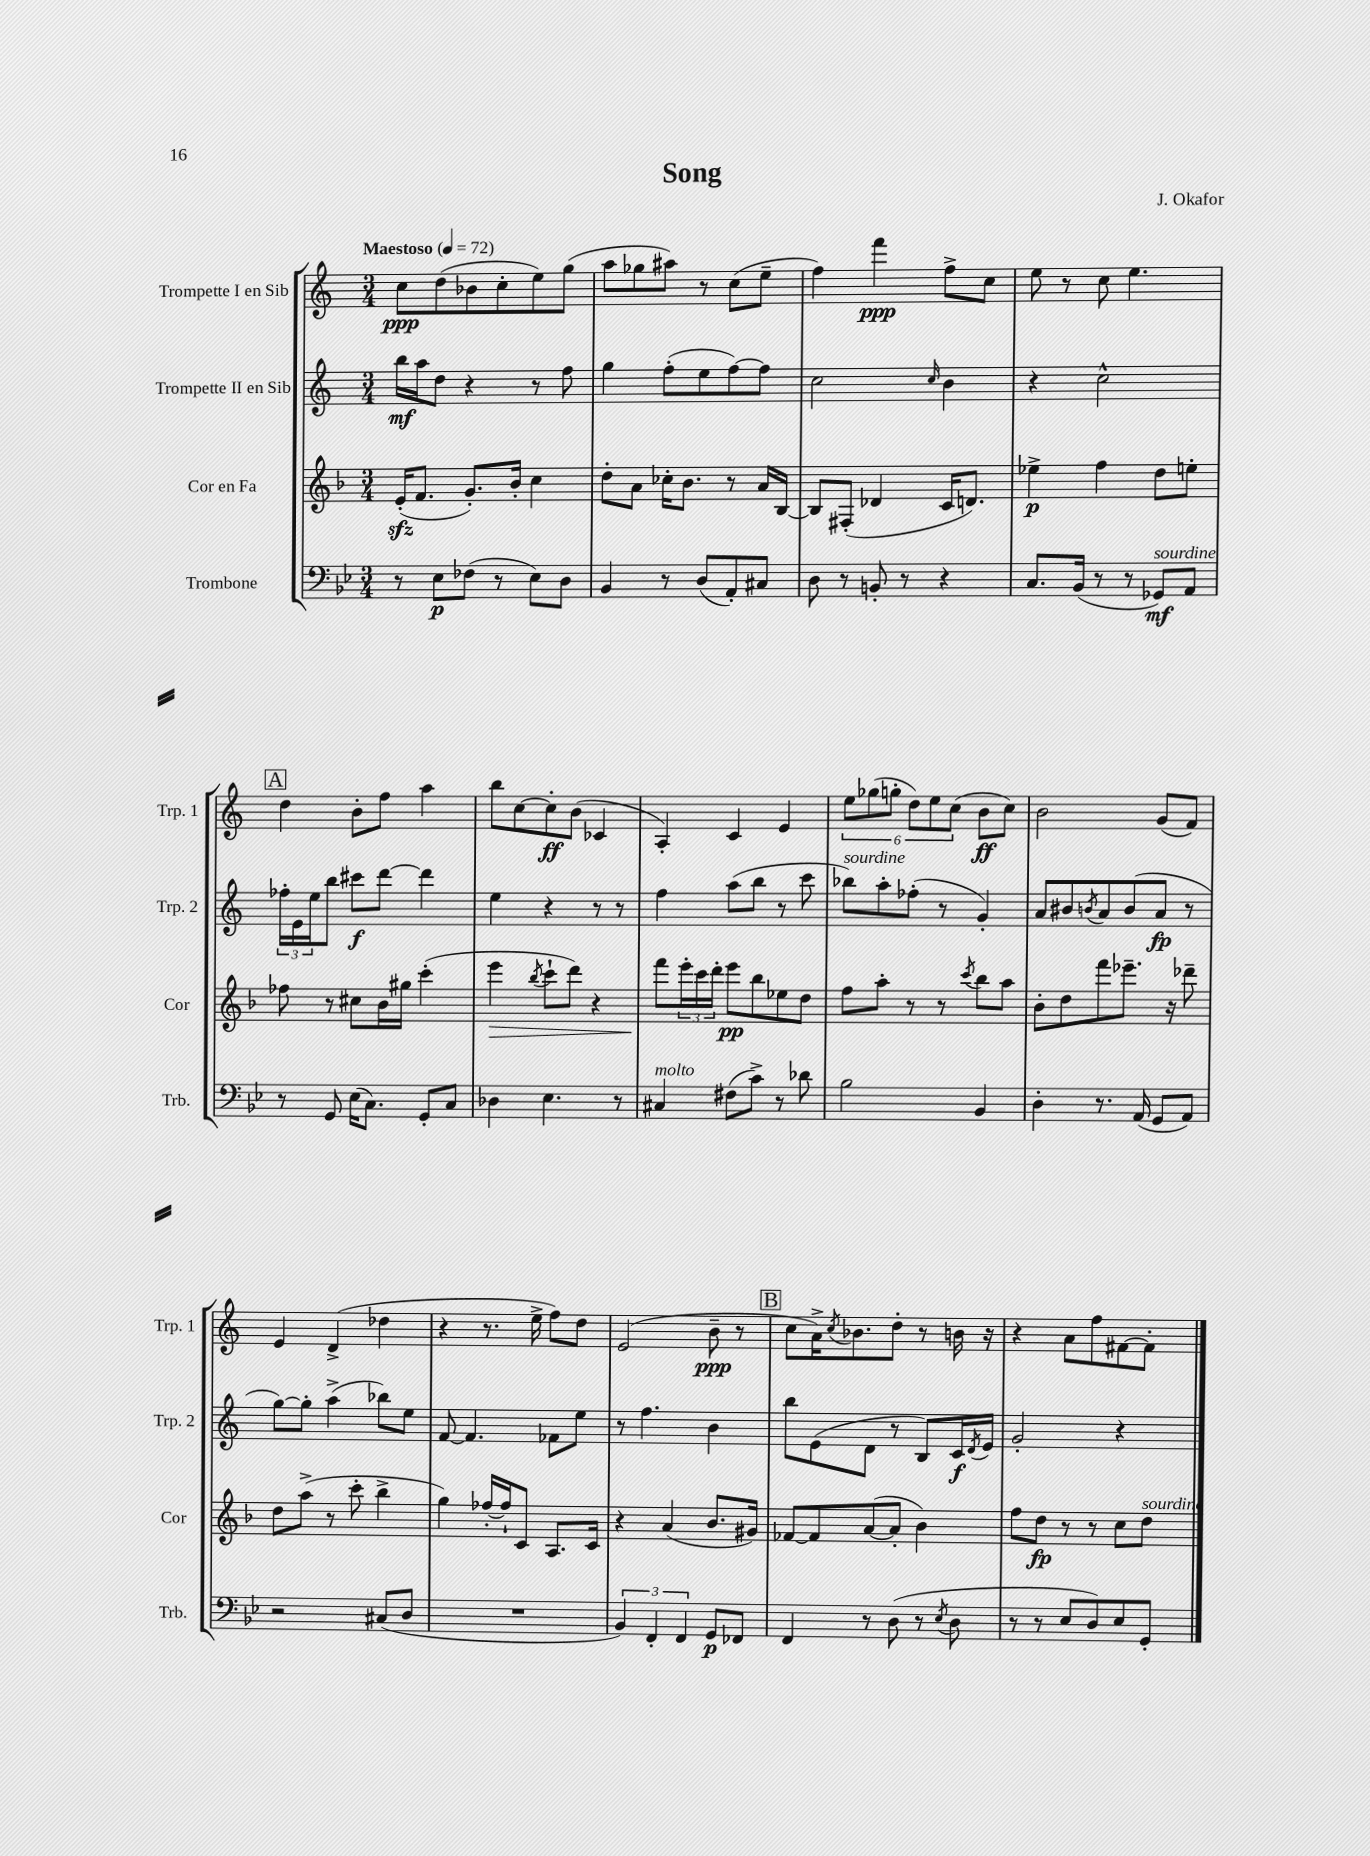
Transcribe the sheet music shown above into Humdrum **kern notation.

**kern	**kern	**kern	**kern
*staff4	*staff3	*staff2	*staff1
*clefF4	*clefG2	*clefG2	*clefG2
*k[b-e-]	*k[b-]	*k[]	*k[]
*M3/4	*M3/4	*M3/4	*M3/4
*MM72	*MM72	*MM72	*MM72
8r	(16e'/LK	16bb\LL	8cc\L
.	8.f/J	16aa\J	.
8E-\L	.	8dd\J	(8dd\
(8F-\J	8.g'/L)	4r	8b-\
8r	.	.	8cc'\
.	16b-'/Jk	.	.
8E-\L)	4cc\	8r	8ee\)
8D\J	.	8ff\	(8gg\J
=	=	=	=
4BB-/	8dd'\L	4gg\	8aa\L
.	8a\J	.	8gg-\
8r	16cc-'\LK	(8ff'\L	8aa#\J)
.	8.b-\J	.	.
(8D/L	.	8ee\	8r
8AA'/)	8r	[8ff\)	(8cc\L
8C#/J	16a/LL	8ff\]J	8ee~\J
.	[16B-/JJ	.	.
=	=	=	=
8D\	8B-/]L	2cc\	4ff\)
8r	(8F#'/J	.	.
8BB'/	4d-/	.	4fff\
8r	.	.	.
.	.	16qqcc/	.
4r	16c/LK	4b\	8ff^\L
.	8.d/J)	.	.
.	.	.	8cc\J
=	=	=	=
8.C/L	4ee-^\	4r	8ee\
.	.	.	8r
(16BB-/Jk	.	.	.
8r	4ff\	2cc^^\	8cc\
8r	.	.	4.ee\
8GG-/L)	8dd\L	.	.
8AA/J	8ee'\J	.	.
=	=	=	=
8r	8ff-\	24ff-'\LL	4dd\
.	.	24e\	.
.	.	24ee\J	.
8GG/	8r	8bb\J	.
(16E-\LK	8cc#\L	8ccc#\L	8b'\L
8.C\J)	.	.	.
.	16b-\L	[8ddd\J	8ff\J
.	16gg#\JJ	.	.
8GG'/L	(4ccc'\	4ddd\]	4aa\
8C/J	.	.	.
=	=	=	=
4D-\	4eee\	4ee\	8bb\L
.	.	.	[8cc\
.	8qbb-/	.	.
4.E-\	8ccc`\L	4r	8cc'\]
.	8ddd\J)	.	(8b\J
.	4r	8r	4c-/
8r	.	8r	.
=	=	=	=
4C#/	8fff\L	4ff\	4A'/)
.	24eee'\L	.	.
.	24ccc\	.	.
.	24ddd'\JJ	.	.
(8F#\L	8eee\L	(8aa\L	4c/
8c^\J)	8bb-\	8bb\J	.
8r	8ee-\	8r	4e/
8d-\	8dd\J	8ccc\	.
=	=	=	=
2B-\	8ff\L	8bb-\L)	12ee\L
.	.	.	(12gg-\
.	8aa'\J	8aa'\	.
.	.	.	12gg'\J
.	8r	(8ff-'\J	12dd\L)
.	.	.	12ee\
.	8r	8r	.
.	.	.	(12cc\J
.	8qccc/	.	.
4BB-/	8bb-\L	4g'/)	8b\L
.	8aa\J	.	8cc\J)
=	=	=	=
4D'\	8b-'\L	8a/L	2b\
.	8dd\	8b#/	.
.	.	8qb/	.
8.r	8fff\	8a/	.
.	8.eee-~\J	(8b/	.
(16AA/	.	.	.
8GG/L	.	8a/J	(8g/L
.	16r	.	.
8AA/J)	8ddd-~\	8r	8f/J)
=	=	=	=
2r	8dd\L	[8gg\L)	4e/
.	(8aa^\J	8gg'\]J	.
.	8r	(4aa^\	(4d^/
.	8ccc'\	.	.
(8C#/L	4bb-^\	8bb-\L)	4dd-\
8D/J	.	8ee\J	.
=	=	=	=
2.r	4gg\)	[8f/	4r
.	.	4.f/]	.
.	[16ff-'/LL	.	8.r
.	16ff-`/]J	.	.
.	8c/J	.	.
.	.	.	16ee^\
.	8.A/L	8f-\L	8ff\L)
.	.	8ee\J	8dd\J
.	16c/Jk	.	.
=	=	=	=
6BB-/)	4r	8r	(2e/
.	.	4.ff\	.
6FF'/	.	.	.
.	(4a/	.	.
6FF/	.	.	.
8GG/L	8.b-/L	4b\	8b~\
8FF-/J	.	.	8r
.	16g#/Jk)	.	.
=	=	=	=
4FF/	[8f-/L	8bb\L	8cc\L
.	8f-/]	(8e\	16a^\K)
.	.	.	8qcc/
.	.	.	8.b-\
8r	([8a/	8d\J	.
(8D\	8a'/]J	8r	8dd'\J
8r	4b-\)	8B/L)	8r
8qE-/	.	.	.
8D\	.	16c/L	16b\
.	.	8qd/	.
.	.	16e/JJ	16r
=	=	=	=
8r	8ff\L	2g'/	4r
8r	8dd\J	.	.
8E-/L	8r	.	8a\L
8D/)	8r	.	8ff\
8E-/	8cc\L	4r	[8f#\
8GG'/J	8dd\J	.	8f#'\]J
==	==	==	==
*-	*-	*-	*-
